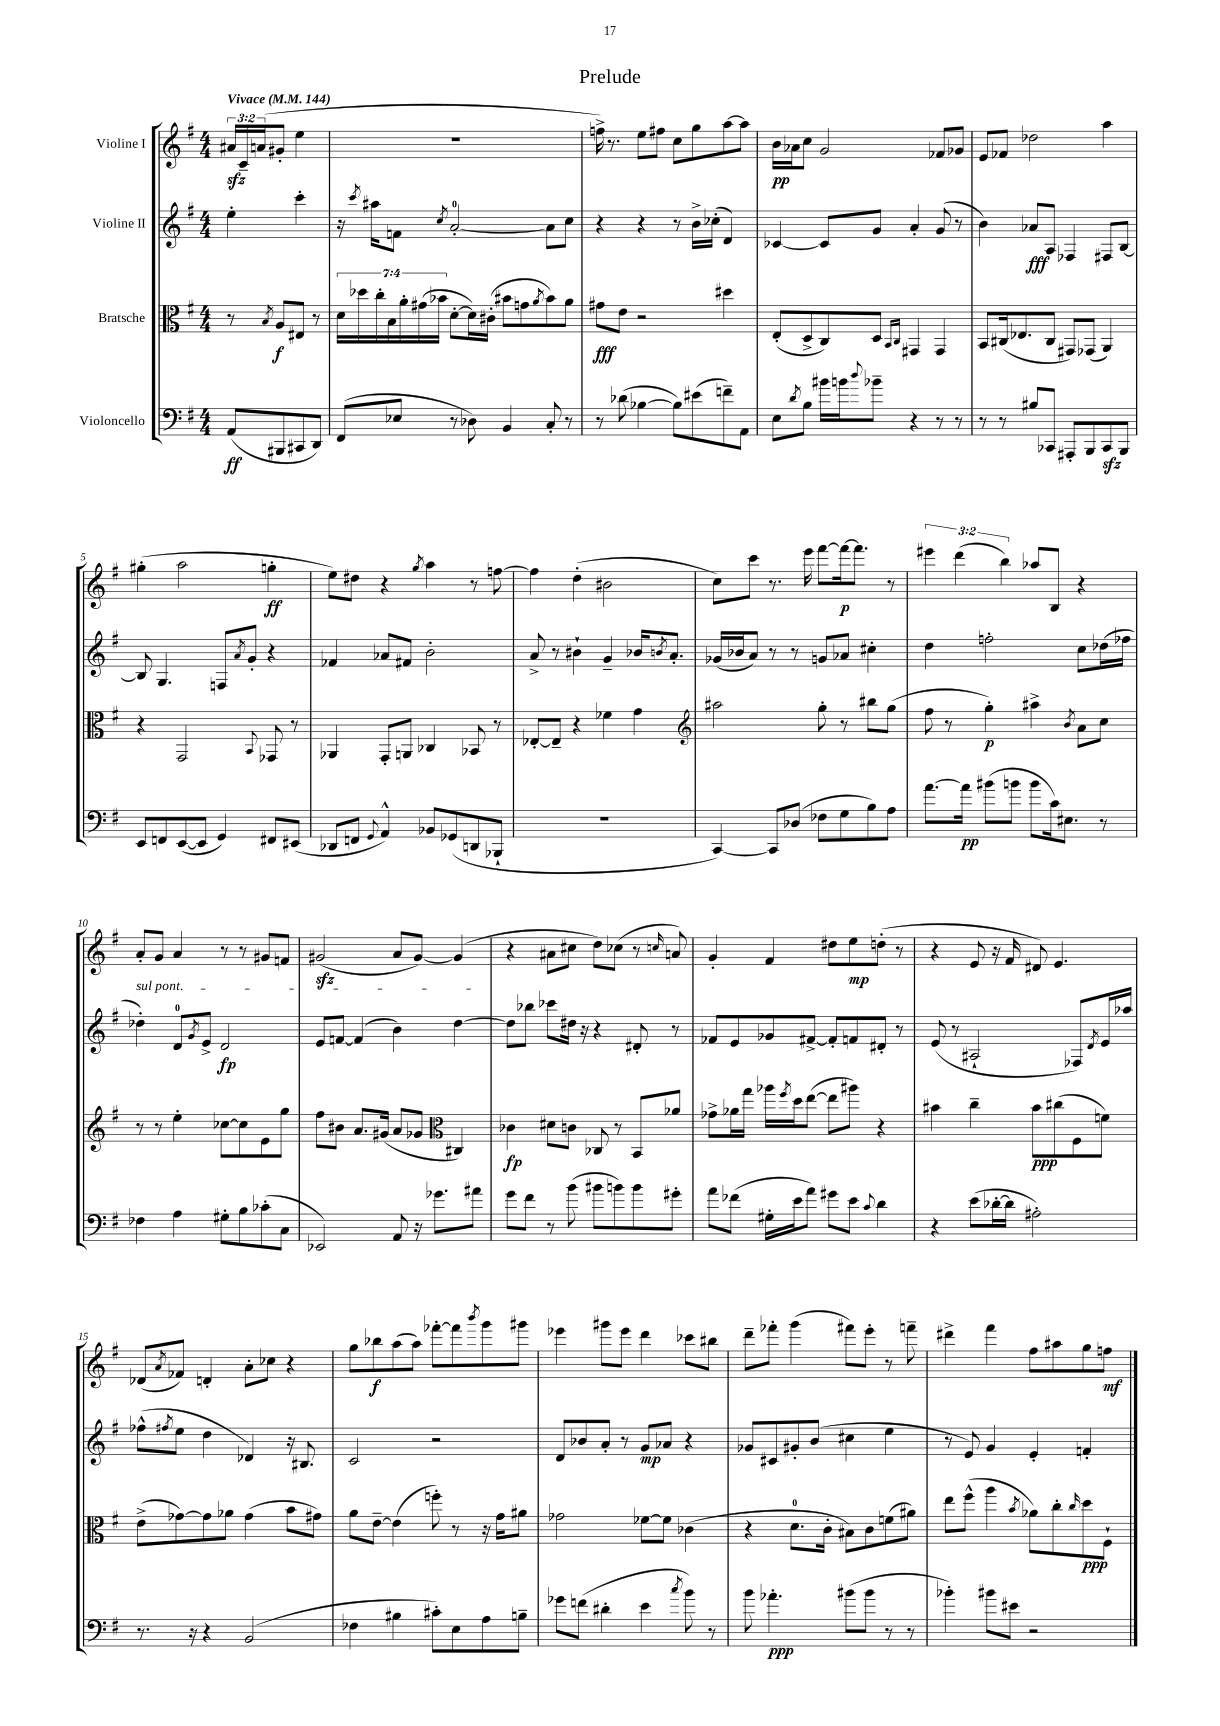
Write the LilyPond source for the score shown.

\header { title = "Prelude" }
<<
\new StaffGroup <<
\new Staff = "s0" \with { instrumentName = "Violine I" } {
    \clef treble \key g \major \numericTimeSignature \time 4/4 \override Staff.TupletNumber.text = #tuplet-number::calc-fraction-text \partial 2 \tempo "Vivace" 4 = 144
    \tuplet 3/2 { ais'16\sfz c'16-- a'16( } gis'8-. e''4 |
    R1 |
    f''16->) r8. e''8 fis''8 c''8 g''8 a''8~ a''8 |
    b'16\pp aes'16 c''8 g'2 fes'8 ges'8 |
    e'8 fes'8 des''2 a''4 |
    gis''4-.( a''2 g''4-.\ff |
    e''8) dis''8 r4 \acciaccatura { g''8 } a''4 r8 f''8~ |
    f''4 d''4-.( bis'2 |
    c''8) c'''8 r8. e'''16 fis'''8~ fis'''16~\p fis'''8. r8 |
    \tuplet 3/2 { eis'''4 d'''4( b''4) } aes''8 b8 r4 |
    a'8-. g'8 a'4 r8 r8 gis'8 f'8 |
    gis'2\sfz( a'8 gis'8~) gis'4( |
    r4 ais'8 cis''8 d''8) ces''8( r8 \grace { c''16 } a'8) |
    g'4-. fis'4 dis''8 e''8\mp d''8-.( r8 |
    r4 e'8 r16 fis'16 dis'8) e'4. |
    des'8( \acciaccatura { a'8 } fes'8) d'4-. a'8-. ces''8 r4 |
    g''8 bes''8\f a''8( a''8) fes'''8~-. fes'''8 \acciaccatura { b'''8 } g'''8 gis'''8 |
    ees'''4 gis'''8 ees'''8 d'''4 ces'''8 bis''8 |
    d'''8-- fes'''8-. g'''4( fis'''8) e'''8-. r8 f'''8-- |
    dis'''4-> fis'''4 fis''8 ais''8 g''8 f''8\mf \bar "|." |
}
\new Staff = "s1" \with { instrumentName = "Violine II" } {
    \clef treble \key g \major \numericTimeSignature \time 4/4 \partial 2
    e''4-. c'''4-. |
    r16 \acciaccatura { c'''8 } ais''16 f'8 \acciaccatura { c''8 } a'2-0~-. a'8 c''8 |
    r4 r4 r8 b'16-> ces''16-.( d'4) |
    ces'4~ ces'8 g'8 a'4-. g'8( r8 |
    b'4) aes'8\fff a8 fes4 fis8 b8~ |
    b8 g4. f8 \acciaccatura { a'8 } g'8-. r4 |
    fes'4 aes'8 fis'8 b'2-. |
    a'8-> r8 bis'4-! g'4-- bes'16 \acciaccatura { b'8 } a'8.-. |
    ges'16( bes'16 a'8) r8 r8 g'8 aes'8 cis''4-. |
    d''4 f''2-. c''8 des''16( fes''16 |
    \once \override TextSpanner.bound-details.left.text = \markup { \italic "sul pont." } des''4-.\startTextSpan) d'8-0 \acciaccatura { g'8 } e'8-> d'2\fp |
    e'8 f'8~ f'4( b'4) d''4~\stopTextSpan |
    d''8 bes''8 ces'''8 dis''16 r16 r4 dis'8-. r8 |
    fes'8 e'8 ges'8 fis'8~-> fis'8-. f'8 dis'8-. r8 |
    e'8( r8 ais2-! fes8) \acciaccatura { d'8 } e'16 aes''16 |
    fes''8-^( \acciaccatura { fis''8 } e''8 d''4 des'4) r16 bis8. |
    c'2 r2 |
    d'8 bes'8 a'8-. r8 g'8\mp aes'8 r4 |
    ges'8 cis'8 gis'8-. b'8( cis''4 e''4 |
    r8 e'8) g'4 e'4-. f'4-. \bar "|." |
}
\new Staff = "s2" \with { instrumentName = "Bratsche" } {
    \clef alto \key g \major \numericTimeSignature \time 4/4 \override Staff.TupletNumber.text = #tuplet-number::calc-fraction-text \partial 2
    r8 \acciaccatura { b8 } a8\f eis8 r8 |
    \tuplet 7/4 { d'16 des''16 c''16-. b16 a'16-. gis'16( bes'16 } d'8~-. d'16) cis'16-.( bis'8 g'8 \acciaccatura { a'8 } bis'8) a'8 |
    gis'8\fff e'8 r2 dis''4 |
    e8-.( d8-> c8) d8 \grace { b,16 c16 } gis,4 gis,4 |
    b,8 cis16( ees8. cis8 gis,8) ges,8( a,4) |
    r4 g,2 \appoggiatura { b,8 } ges,8 r8 |
    aes,4 g,8-. a,8 ces4 bes,8 r8 |
    ees8~-. ees8-- r4 fes'4 g'4 |
    \clef treble ais''2 g''8-. r8 bis''8 g''8( |
    fis''8 r8 g''4-.\p) ais''4-> \acciaccatura { b'8 } a'8 c''8 |
    r8 r8 e''4-. ces''8~ ces''8 e'8 g''8 |
    fis''8 bis'8 a'8. gis'16( a'8 ges'8 \clef alto cis4) |
    ces'4\fp dis'8 c'8 ces8 r8 b,8 aes'8 |
    ges'8-> aes'16 g''16 aes''16 \acciaccatura { fis''8 } d''16 e''8~( e''8 ais''8) r4 |
    bis'4 c''4-- bis'8\ppp cis''8( fis8 f'8) |
    e'8->( ges'8~) ges'8 aes'8 ges'4( b'8 gis'8) |
    a'8 e'8~-- e'4( f''8-.) r8 r16 g'16 ais'8 |
    ges'2 fes'8~ fes'8 ces'4( |
    r4 d'8.-0 c'16-. bis8) c'8 f'8( ais'8) |
    e''8 fis''8-^( a''4 \acciaccatura { b'8 } aes'8) c''8-. \grace { c''16 } d''8\ppp fis8-! \bar "|." |
}
\new Staff = "s3" \with { instrumentName = "Violoncello" } {
    \clef bass \key g \major \numericTimeSignature \time 4/4 \partial 2
    a,8\ff( bis,,8 cis,8 d,8) |
    fis,8( ees8 r8 des8) b,4 c8-. r8 |
    r8 des'8( bes4~ bes8) eis'8( f'8--) a,8 |
    e8 \acciaccatura { d'8 } b8 bis'16 b'16 \appoggiatura { d''8 } bes'8-- r4 r8 r8 |
    r8 r8 bis8 ces,8 ais,,8-. b,,8 ces,8\sfz b,,8 |
    e,8 f,8 e,8~( e,8 g,4) fis,8 eis,8( |
    des,8 f,8 \appoggiatura { g,8 } a,4-^) bes,8 ges,8( d,8 bes,,8-! |
    R1 |
    c,4~) c,8 des8( fes8 g8 b8) a8 |
    a'8.~ a'16\pp bis'8( b'8 b'8 c'16) eis8. r8 |
    fes4 a4 gis8-. b8 ces'8-.( c8 |
    ees,2) a,8 r16 ges'8. ais'8 |
    g'8 fis'8 r8 b'8( bis'8 b'8) b'8 gis'8-. |
    a'8 fes'8( gis16-. e'16 a'8) gis'8 e'8 \appoggiatura { c'8 } d'4 |
    r4 e'8( des'16~-. des'16 ais2-.) |
    r8. r16 r4 b,2( |
    fes4 bis4 cis'8-.) e8 a8 b8-- |
    ges'8 f'8( dis'4-. e'4 \acciaccatura { c''8 } b'8) r8 |
    b'8 aes'4.-.\ppp bis'8( bis'8 r8 r8 |
    bes'4-.) bis'8 eis'8 r2 \bar "|." |
}
>>
>>
